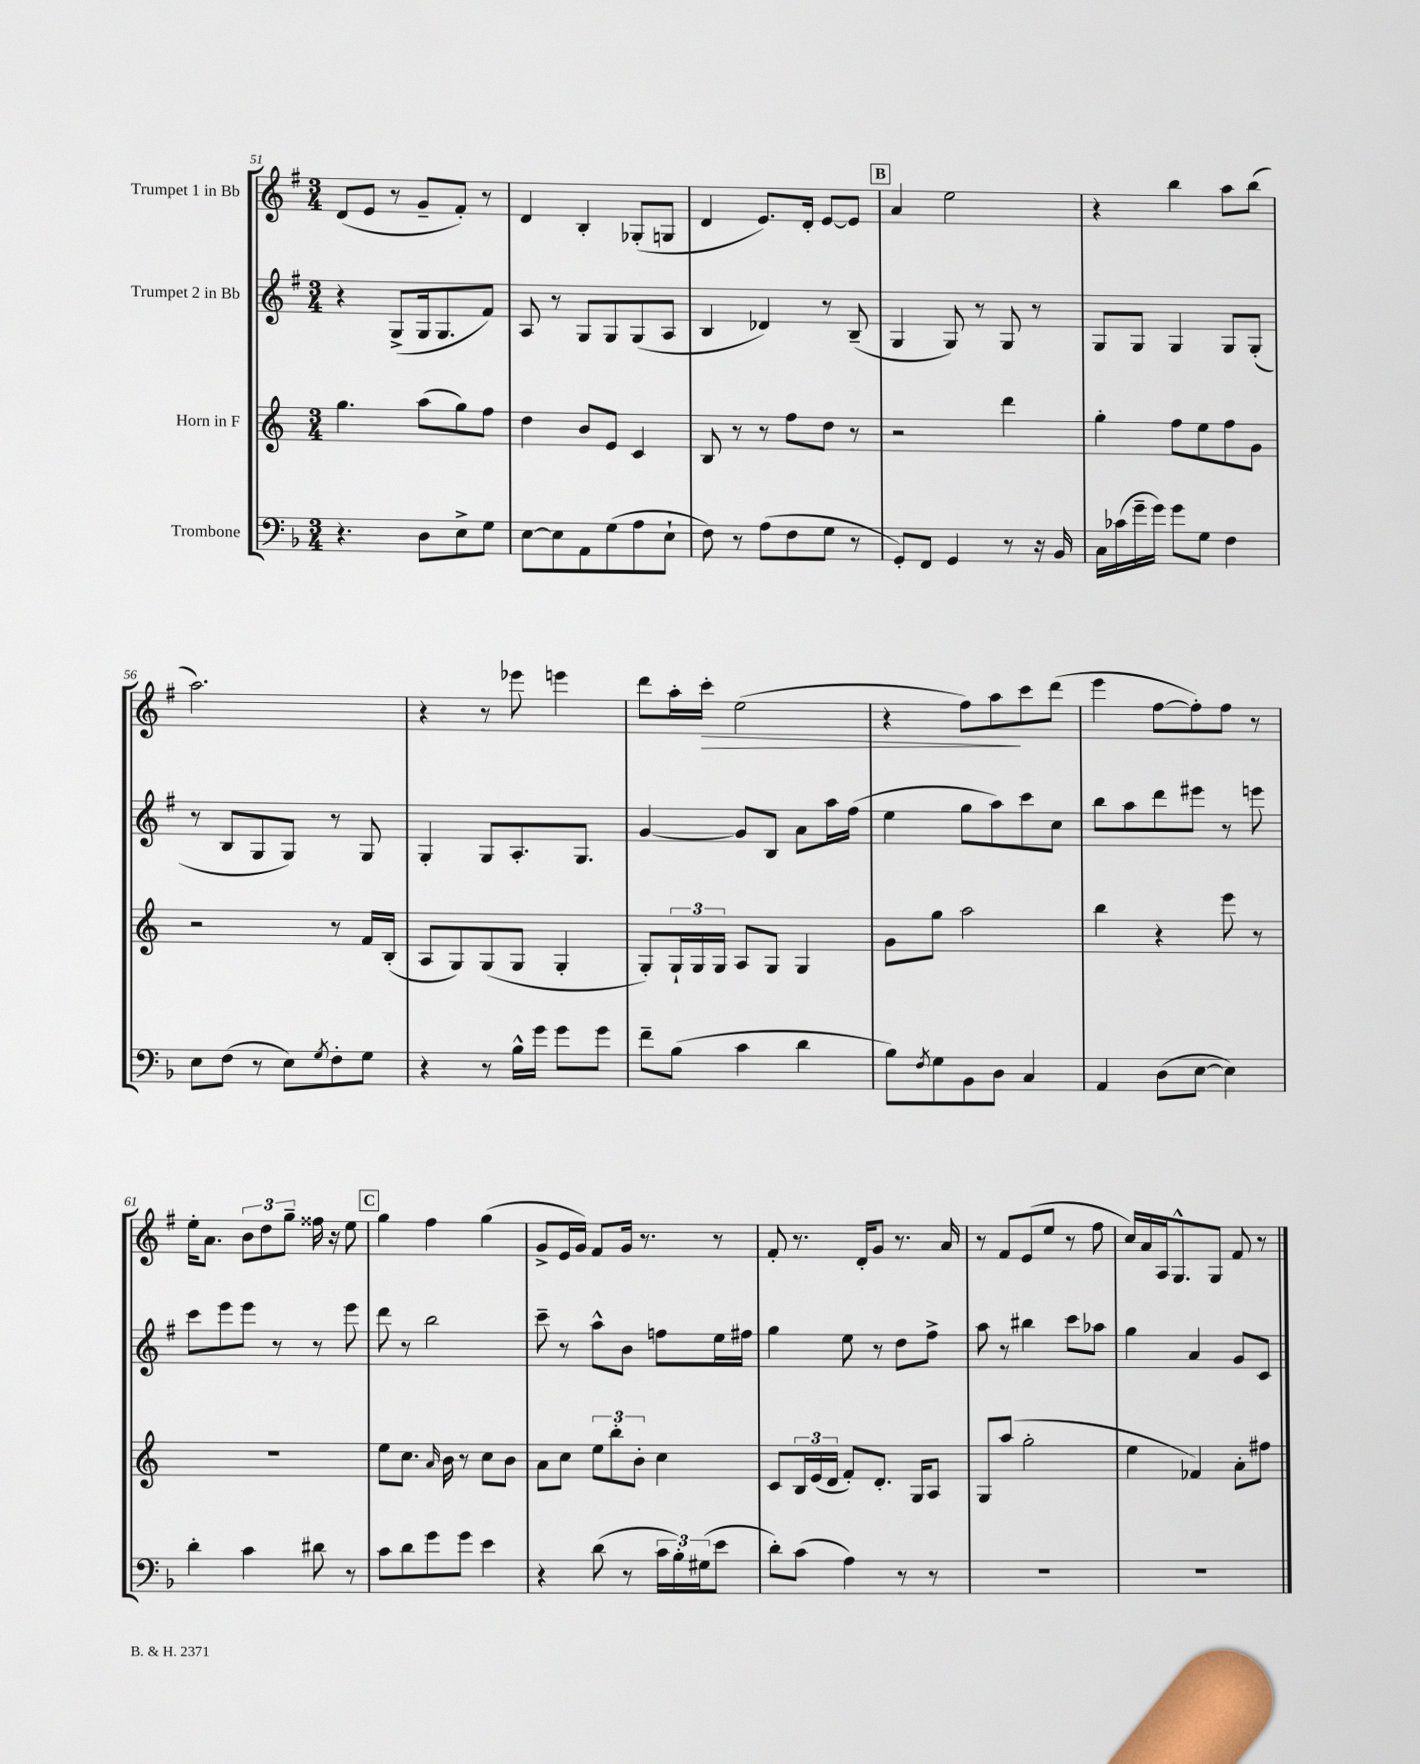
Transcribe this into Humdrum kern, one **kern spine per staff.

**kern	**kern	**kern	**kern
*staff4	*staff3	*staff2	*staff1
*clefF4	*clefG2	*clefG2	*clefG2
*k[b-]	*k[]	*k[f#]	*k[f#]
*M3/4	*M3/4	*M3/4	*M3/4
4.r	4.gg\	4r	(8d/L
.	.	.	8e/J
.	.	(8G^/L	8r
8D\L	(8aa\L	16G/k	8g~/L
.	.	8.G/	.
8E^\	8gg\)	.	8f#'/J)
8G\J	8ff\J	8f#/J)	8r
=	=	=	=
[8E\L	4dd\	8A/	4d/
8E\]	.	8r	.
8AA\	8b/L	8G/L	4B'/
(8G\	8e/J	8G/	.
8A\	4c/	(8G/	(8G-'/L
8E`\J	.	8A/J	8G/J
=	=	=	=
8F\)	8B/	4B/	4d/
8r	8r	.	.
(8A\L	8r	4d-/)	8.e/L)
8F\	8ff\L	.	.
.	.	.	16d'/Jk
8G\J	8dd\J	8r	[8e/L
8r	8r	(8B~/	8e/]J
=	=	=	=
8GG'/L)	2r	4G/	4a/
8FF/J	.	.	.
4GG/	.	8G/)	2ee\
.	.	8r	.
8r	4ddd\	8G/	.
16r	.	8r	.
16BB-/	.	.	.
=	=	=	=
16C\LL	4gg'\	8G/L	4r
(16c-\	.	.	.
16g~\	.	8G/J	.
16g\JJ)	.	.	.
8g\L	8ff\L	4G/	4bb\
8G\J	8ee\	.	.
4F\	8ff\	8G/L	8aa\L
.	8g\J	(8G'/J	(8bb\J
=	=	=	=
8E\L	2r	8r	2.aa\)
(8F\J	.	8B/L	.
8r	.	8G/	.
8E\L)	.	8G/J)	.
8qG/	.	.	.
8F'\	8r	8r	.
8G\J	16f/LL	8G/	.
.	(16B'/JJ	.	.
=	=	=	=
4r	8A/L	4G'/	4r
.	8G/)	.	.
8r	(8G/	8G/L	8r
16B-^^\LL	8G/J	8.A'/	8eee-\
16g\JJ	.	.	.
8g\L	4G'/	.	4eee\
.	.	8.G/J	.
8g\J	.	.	.
=	=	=	=
8f~\L	8G'/L)	[4g/	8ddd\L
(8B-\J	24G`/L	.	16aa'\L
.	24G/	.	.
.	.	.	16ccc'\JJ
.	24G/JJ	.	.
4c\	8A/L	8g/]L	(2ee\
.	8G/J	8B/J	.
4d\	4G/	8a\L	.
.	.	16aa\L	.
.	.	(16ff#\JJ	.
=	=	=	=
8B-\L)	8g\L	4ee\	4r
8qF/	.	.	.
8G\	8gg\J	.	.
8BB-\	2aa\	8gg\L	8ff#\L)
8D\J	.	8aa\)	8aa\
4C/	.	8ccc\	8ccc\
.	.	8cc\J	(8ddd\J
=	=	=	=
4AA/	4bb\	8bb\L	4eee\
.	.	8aa\	.
(8D\L	4r	8ddd\	[8ff#\L
[8E\J	.	8eee#\J	8ff#'\])
4E\])	8eee\	8r	8ff#\J
.	8r	8eee\	8r
=	=	=	=
4d'\	2.r	8ccc\L	16ee'\LK
.	.	.	8.a\J
.	.	8eee\	.
4c\	.	8eee\J	12b\L
.	.	.	12dd\
.	.	8r	.
.	.	.	12gg~\J
8d#\	.	8r	16ff##\
.	.	.	16r
8r	.	8eee\	8ee\
=	=	=	=
8c\L	8ee\L	8ddd\	4gg\
8d\	8.cc\J	8r	.
8g\	.	2bb\	4ff#\
.	16qqa/	.	.
.	16b\	.	.
8g\J	8r	.	.
4e\	8cc\L	.	(4gg\
.	8b\J	.	.
=	=	=	=
4r	8a\L	8ccc~\	8g^/L
.	8cc\J	8r	16e/L
.	.	.	16g/JJ)
(8d\	12ee\L	8aa^^\L	8f#/L
.	12bb'\	.	.
8r	.	8b\J	16g/Jk
.	12b'\J	.	.
.	.	.	8.r
24c\LL	4cc\	8ff\L	.
24B-'\)	.	.	.
(24G#\J	.	.	.
8e\J	.	16ee\L	8r
.	.	16ff#\JJ	.
=	=	=	=
8d'\L)	8c/L	4gg\	8f#'/
(8c\J	24B/L	.	8.r
.	(24e/	.	.
.	24d/JJ	.	.
4A\)	8f'/L)	8ee\	.
.	.	.	16d'/LK
.	8.d'/J	8r	8g/J
8r	.	8dd\L	8.r
.	16G/LK	.	.
8r	8A/J	8ff#^\J	.
.	.	.	16a/
=	=	=	=
2.r	8G/L	8aa\	8r
.	(8aa/J	8r	8f#/L
.	2gg'\	4bb#\	(8e/
.	.	.	8ee/J
.	.	8ccc\L	8r
.	.	8aa-\J	8ff#\
=	=	=	=
2.r	4ee\	4gg\	16cc/LL)
.	.	.	16a/
.	.	.	16A/J
.	.	.	8.G^^/
.	4f-/)	4a/	.
.	.	.	8G/J
.	8a'\L	8g/L	8f#/
.	8ff#\J	8c/J	8r
==	==	==	==
*-	*-	*-	*-
